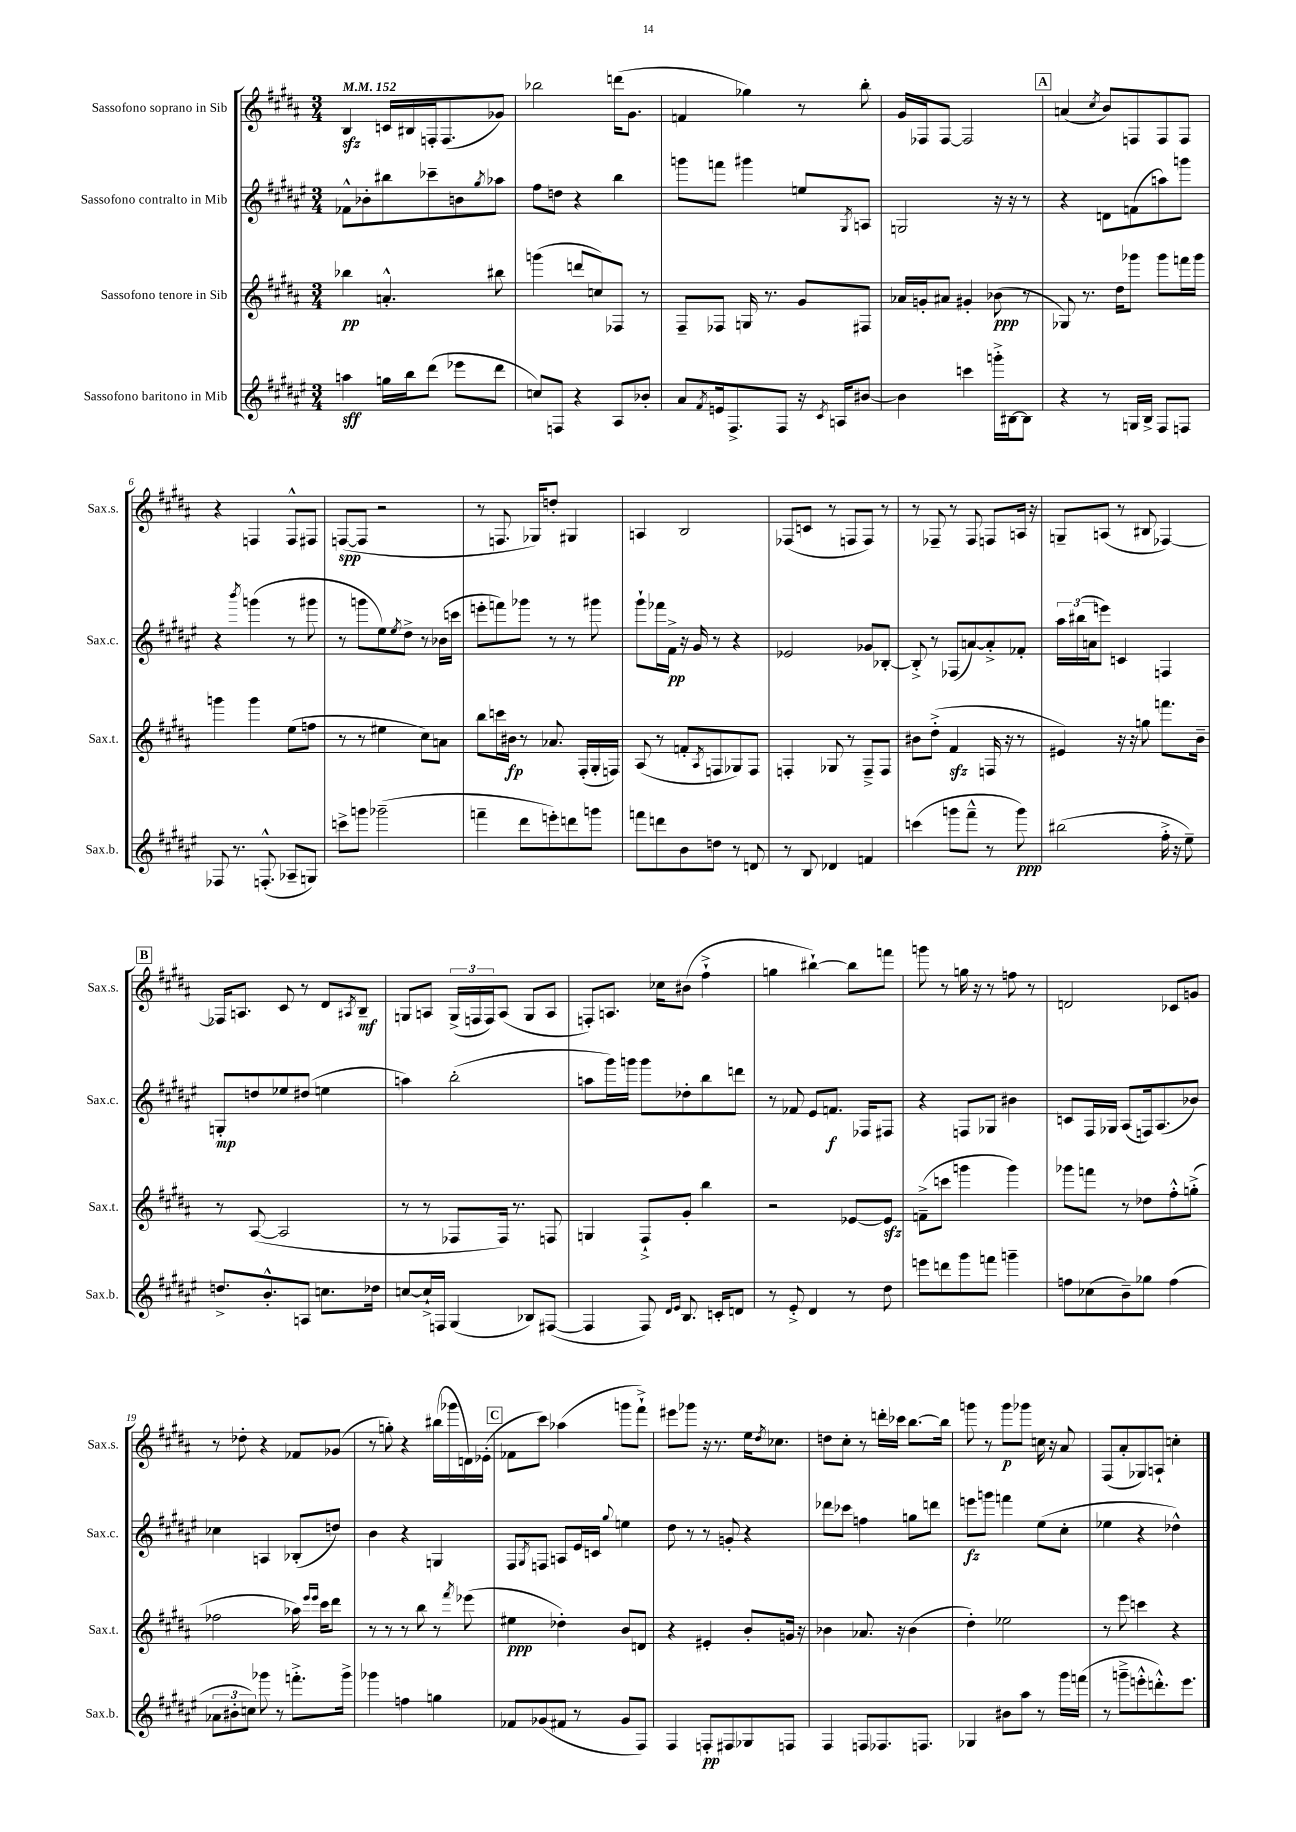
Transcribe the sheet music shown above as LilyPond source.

<<
\new StaffGroup <<
\new Staff = "s0" \with { instrumentName = "Sassofono soprano in Sib" shortInstrumentName = "Sax.s." } {
    \clef treble \key b \major \numericTimeSignature \time 3/4 \tempo 4 = 152
    b4\sfz c'16 bis16 f16-. f8.( ges'8) |
    bes''2 d'''16( gis'8. |
    f'4 ges''4) r8 b''8-. |
    gis'16 fes16 fes8~ fes2 |
    \mark \markup { \box "A" } a'4( \acciaccatura { cis''8 } b'8) f8 f8 f8 |
    r4 f4 f8-^ fis8 |
    f8~\spp( f8 r2 |
    r8 f8. ges16) d''8-. gis4 |
    a4 b2 |
    fes8( c'8 r8 f8 f8) r8 |
    r8 fes8-- r8 fes8 f8 a16 r16 |
    g8-- a8( r8 bis8 fes4~) |
    \mark \markup { \box "B" } fes16 a8. cis'8 r8 dis'8 \acciaccatura { ais8 } b8--\mf |
    g8 a8 \tuplet 3/2 { g16->( f16 f16) } a8( g8 a8 |
    f8-.) a8. ces''16 bis'8( fis''4-!-> |
    g''4 bis''4~-!) bis''8 f'''8 |
    g'''8 r8 g''16 r16 r8 f''8 r8 |
    d'2 ces'8 g'8 |
    r8 des''8-. r4 fes'8 ges'8( |
    r8 g''8-.) r4 bis''16( ges'''16 d'16) ees'16-.( |
    \mark \markup { \box "C" } fes'8 cis'''8) aes''4( g'''8 fis'''8-!->) |
    eis'''8 ges'''8 r16 r8. e''16 \acciaccatura { dis''8 } ces''8. |
    d''8 cis''8-. r8 d'''16-. ces'''16 b''8.~ b''16 |
    g'''8 r8 g'''8\p ges'''8 c''16 r16 ais'8 |
    fis8( ais'8-. ges8) a8-! c''4-. \bar "|." |
}
\new Staff = "s1" \with { instrumentName = "Sassofono contralto in Mib" shortInstrumentName = "Sax.c." } {
    \clef treble \key fis \major \numericTimeSignature \time 3/4
    fes'8-^ bes'8-. bis''8 ces'''8-- b'8 \acciaccatura { gis''8 } aes''8 |
    fis''8 d''8 r4 b''4 |
    g'''8 f'''8 gis'''4 e''8 \acciaccatura { gis8 } a8 |
    g2 r16 r16 r8 |
    \mark \markup { \box "A" } r4 d'8 f'8( a''8) g'''8 |
    r4 \acciaccatura { b'''8 } g'''4( r8 gis'''8 |
    r8 g'''8 eis''8) \acciaccatura { eis''8 } dis''8-> r8 bes'16( c'''16 |
    e'''8-. f'''8) ges'''8 r8 r8 gis'''8 |
    gis'''8-! fes'''16 fis'16->\pp r16 gis'16 r8 r4 |
    ees'2 ges'8 bes8~-. |
    bes8-.-> r8 fes8( a'8~) a'8-.-> fes'8-. |
    \tuplet 3/2 { ais''16 bis''16( a'16 } e'''8) c'4 f4 |
    \mark \markup { \box "B" } g8-.\mp d''8 ees''8 dis''8( e''4 |
    a''4) b''2-.( |
    a''8 gis'''16) g'''16 g'''8 des''8-. b''8 d'''8 |
    r8 fes'8 eis'8 f'8.\f fes16 fis8 |
    r4 f8 ges8 bis'4 |
    c'8 fis16 ges16 ais8( f16) ais8.( bes'8) |
    ces''4 a4 bes8-.( d''8) |
    b'4 r4 g4 |
    \mark \markup { \box "C" } fis8 \acciaccatura { gis8 } f8 a8 eis'16 c'16 \appoggiatura { gis''8 } e''4 |
    dis''8 r8 r8 g'8-. r4 |
    des'''8 ces'''8 f''4 g''8 d'''8 |
    e'''8\fz g'''8 f'''4 eis''8( cis''8-. |
    ees''4 r4 des''4-^) \bar "|." |
}
\new Staff = "s2" \with { instrumentName = "Sassofono tenore in Sib" shortInstrumentName = "Sax.t." } {
    \clef treble \key b \major \numericTimeSignature \time 3/4
    bes''4\pp a'4.-.-^ bis''8 |
    g'''4( d'''8 c''8) fes8 r8 |
    fis8-- fes8 g16 r8. gis'8 fis8 |
    aes'16 g'16-. ais'8 gis'4-. bes'8\ppp( r8 |
    \mark \markup { \box "A" } ges8) r8. dis''16 ges'''8 ges'''8 f'''16 ges'''16 |
    g'''4 g'''4 e''8( f''8 |
    r8 r8 eis''4 cis''8) a'8 |
    b''8 c'''16 bis'16\fp r8 aes'8. fis16-.( gis16-. f16) |
    ais8( r8 f'8-. \acciaccatura { ais8 } f8 ges8) f8 |
    f4-. ges8 r8 f8---> f8 |
    bis'8 dis''8-.->( fis'4\sfz f16 r16 r8 |
    eis'4) r16 r16 g''8 f'''8. b'16-- |
    \mark \markup { \box "B" } r8 ais8~( ais2 |
    r8 r8 fes8 fes16) r8. f8 |
    g4 fis8-!-> gis'8-. b''4 |
    r2 ees'8~ ees'8\sfz |
    f'8--->( c'''8 g'''4 g'''4) |
    ges'''8 f'''8 r8 des''8 fis''8-.-^ g''8-.->( |
    fes''2 aes''16) \grace { e'''16 e'''16 } cis'''16 dis'''8 |
    r8 r8 r8 b''8 r8 \acciaccatura { fis'''8 } ees'''8( |
    \mark \markup { \box "C" } eis''4\ppp des''4-.) b'8 d'8 |
    r4 eis'4-. b'8-. g'16 r16 |
    bes'4 aes'8. r16 bes'4( |
    dis''4-.) ees''2 |
    r8 e'''8 c'''4 r4 \bar "|." |
}
\new Staff = "s3" \with { instrumentName = "Sassofono baritono in Mib" shortInstrumentName = "Sax.b." } {
    \clef treble \key fis \major \numericTimeSignature \time 3/4
    a''4\sff g''16 b''16 dis'''8( ees'''8 dis'''8 |
    c''8) f8 r4 ais8 bes'8-. |
    ais'8 \acciaccatura { fis'8 } e'16 fis8.-> fis8 r16 \acciaccatura { cis'8 } a16 bis'8~ |
    bis'4 c'''4 g'''16-.-> bis16~ bis8 |
    \mark \markup { \box "A" } r4 r8 g16 b16-> fis8 f8 |
    fes8 r8. f8.-.-^( aes8-- g8) |
    c'''8-> g'''8 ges'''2--( |
    f'''4-- dis'''8 e'''8-.) d'''8 g'''8 |
    f'''8 d'''8 b'8 d''8 r8 d'8 |
    r8 b8 des'4 f'4 |
    c'''4( g'''8 fis'''8---^ r8 g'''8\ppp) |
    bis''2( fis''16-.-> r16 eis''8--) |
    \mark \markup { \box "B" } d''8.-> b'8.-.-^ a8 c''8. des''16 |
    c''8~ c''16-!-> f16 gis4( bes8) fis8~( |
    fis4 fis8) \grace { dis'16 eis'16 } b8. c'16-. d'8 |
    r8 eis'8-.-> dis'4 r8 dis''8 |
    e'''8 d'''8 gis'''8 f'''8 g'''4-- |
    f''8 ces''8( b'8--) ges''8 f''4( |
    \tuplet 3/2 { aes'8 bis'8-. c''8) } ges'''8 r8 f'''8.-.-> ges'''16-> |
    ges'''4 f''4 g''4 |
    \mark \markup { \box "C" } fes'8 ges'8( fis'8 r8 ges'8 fis8) |
    fis4 f8-.\pp fis8 ges8 f8 |
    fis4 f8 fes8. f8. |
    ges4 bis'8 ais''8 r8 gis'''16 f'''16( |
    r8 g'''8---> e'''8-.-^ d'''8.-.-^) e'''8. \bar "|." |
}
>>
>>
